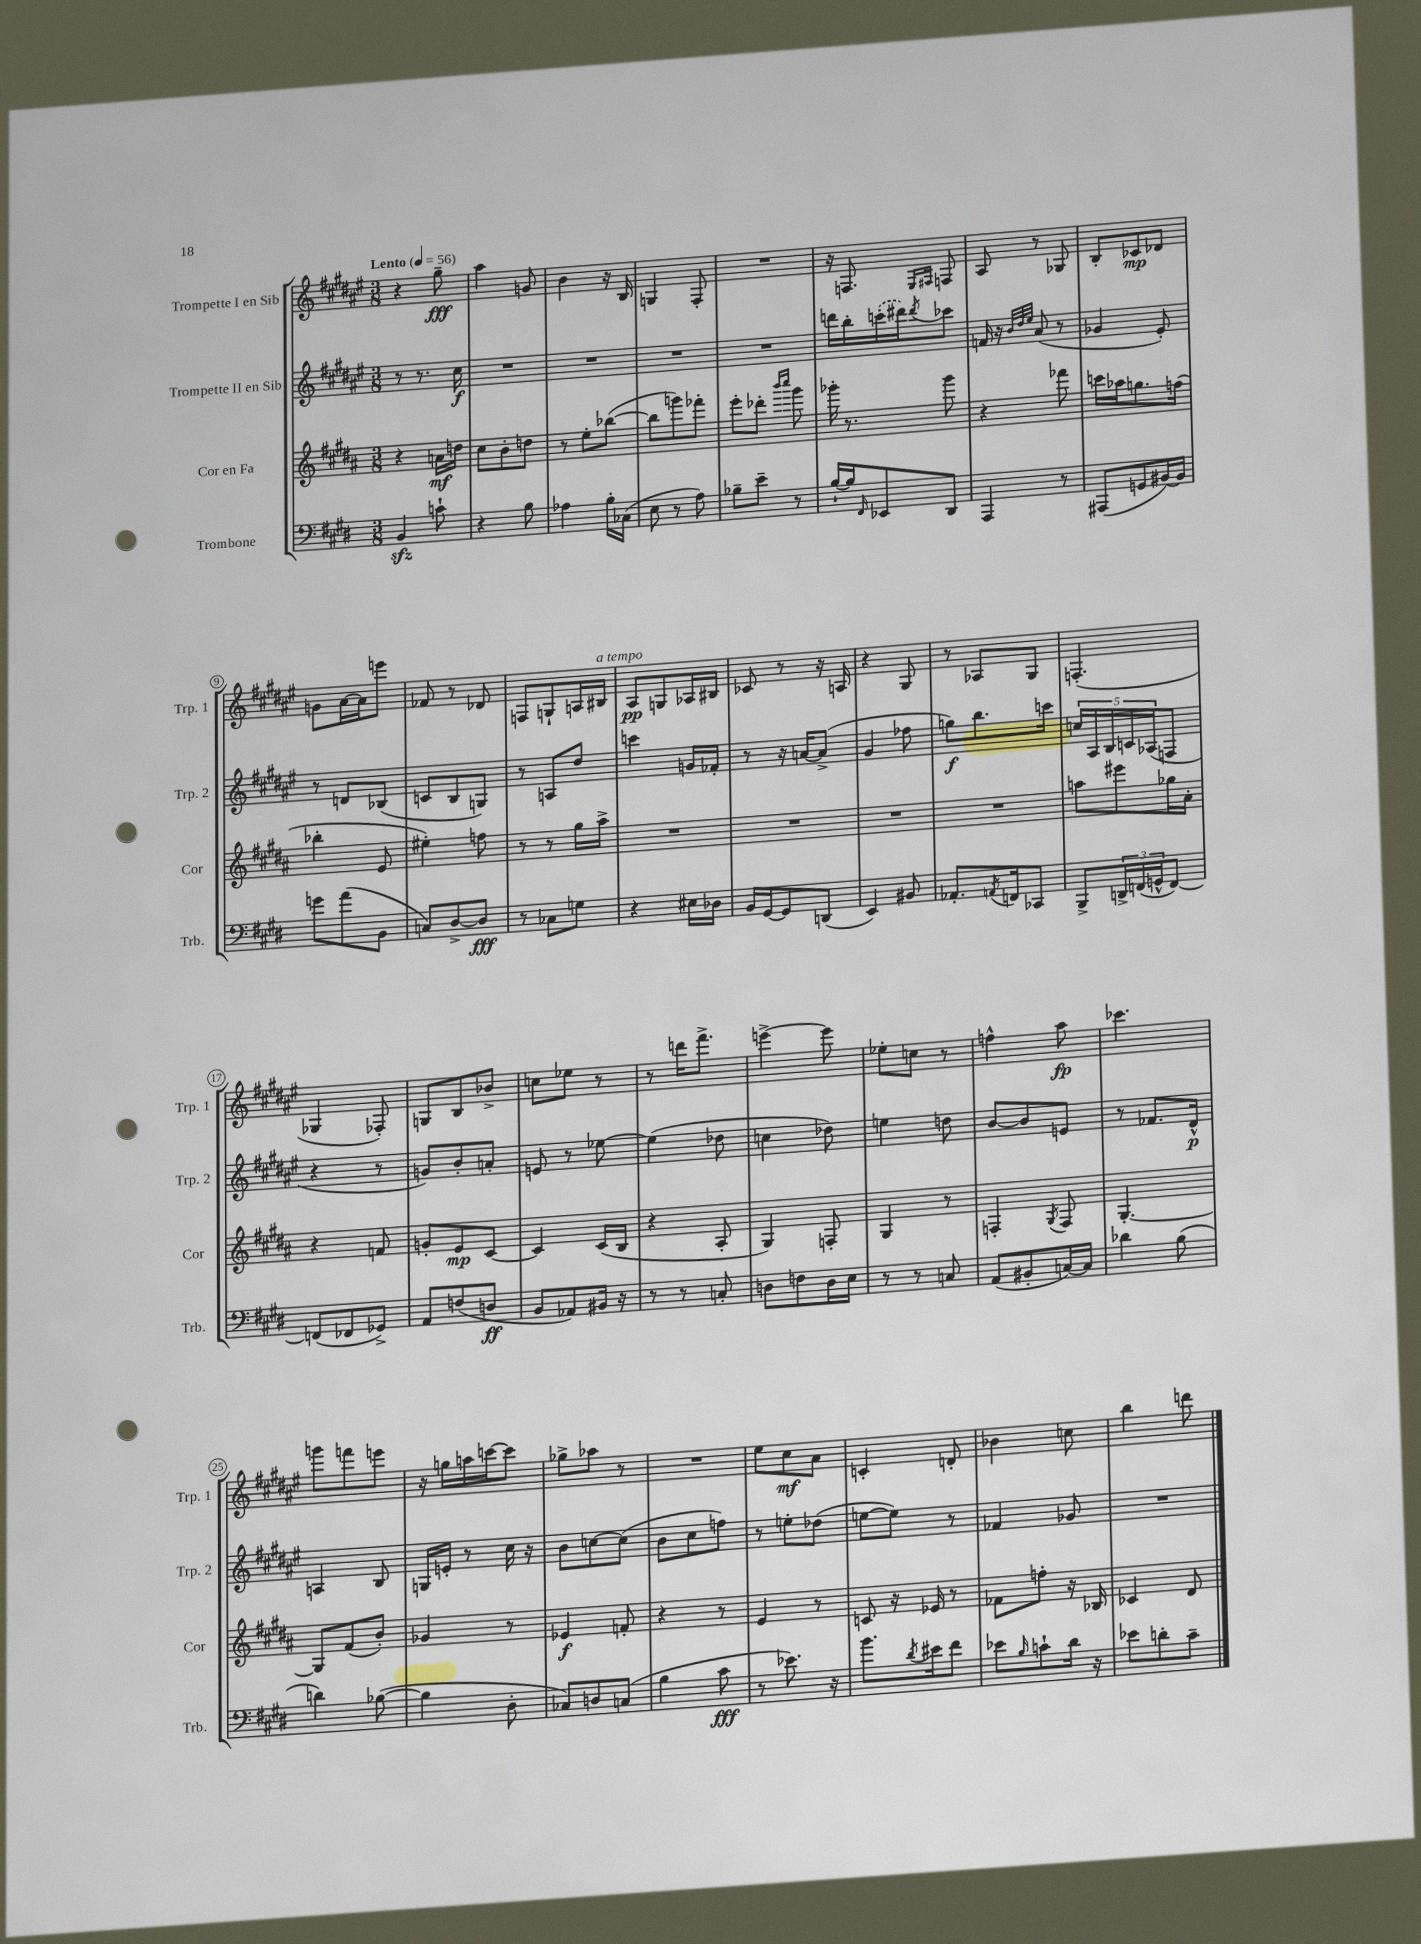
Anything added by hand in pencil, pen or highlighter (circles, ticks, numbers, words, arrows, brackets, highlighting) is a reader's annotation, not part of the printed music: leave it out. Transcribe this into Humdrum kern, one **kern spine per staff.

**kern	**kern	**kern	**kern
*staff4	*staff3	*staff2	*staff1
*clefF4	*clefG2	*clefG2	*clefG2
*k[f#c#g#d#]	*k[f#c#g#d#a#]	*k[f#c#g#d#a#e#]	*k[f#c#g#d#a#e#]
*M3/8	*M3/8	*M3/8	*M3/8
*MM56	*MM56	*MM56	*MM56
4BB	4r	8r	4r
.	.	8.r	.
8c`	16a	.	8gg#~
.	16dd	16cc#	.
=	=	=	=
4r	8cc#	4.r	4aa#
.	8b'	.	.
8B	8dd	.	8g
=	=	=	=
4A-	8r	4.r	4b
.	8ee'	.	.
16B'	([8bb-	.	16r
(16C-	.	.	16B
=	=	=	=
8E	8bb-]	4.r	4G
8r	8ggg)	.	.
8A)	8fff-'	.	8F#'
=	=	=	=
8B-~	8eee'	4.r	4.r
8e~	8ddd-'	.	.
.	16qqbbb	.	.
.	16qqcccc#	.	.
8r	8ggg#	.	.
=	=	=	=
[16B`	16ggg-'	16ddd	16r
16B]	8.r	16bb'	8.F
16qqFF#	.	.	.
8EE-	.	(16ccc'	.
.	.	16ddd#)	.
.	.	.	16qqE#
.	.	8qddd#	16qqF#
8DD#	8ggg-	8ccc-	8F
=	=	=	=
4AAA	4r	16f	8A#
.	.	16r	.
.	.	32qqb	.
.	.	32qqdd#	.
.	.	32qqee#	.
.	.	(8a#	8r
8r	8fff-	8r	8G-
=	=	=	=
(8AAA#	16ccc	4g-	8B'
.	16aa-	.	.
8GG	8.gg	.	8c-
[16BB#)	.	8e#')	8d-
16BB#]	(16ff	.	.
=	=	=	=
8g	4bb-'	8r	8g
(8a	.	8d	[16a#
.	.	.	16a#]
8BB	8e	(8B-	8eee
=	=	=	=
8C)	4ee#')	8c	8f-
[8D#^	.	8B	8r
8D#]	8ff	8G)	8d-
=	=	=	=
8r	8r	8r	8F
8C-	8r	8A	8G`
8G	16gg#	8dd#	16A
.	16aa#^	.	16B#
=	=	=	=
4r	4.r	4ccc	8A#
.	.	.	8G
16E#	.	16g	16A-
16D-	.	16f-'	16B#
=	=	=	=
16BB	4.r	8r	8c-
[16GG#	.	.	.
8GG#]	.	16r	8r
.	.	[16a	.
(8DD	.	(8a^]	16r
.	.	.	16A
=	=	=	=
4EE)	4.r	4g#	4r
8BB#	.	8ff-	8G#
=	=	=	=
8.AA-'	4.r	8gg)	8r
.	.	8.bb	8A-
8qAA	.	.	.
16FF	.	.	.
8CC-	.	.	8G#
.	.	16ccc	.
=	=	=	=
8BBB^	8aa	20cc	(4.F'
.	.	20A#	.
.	.	20B	.
24DD^	8eee#	.	.
.	.	20c	.
(24FF	.	.	.
.	.	(20A-	.
24GG^^	.	.	.
[8FF)	16gg-	8F	.
.	16a#'	.	.
=	=	=	=
(8FF]	4r	4r	4G-
8FF-	.	.	.
8GG-^)	8f	8r	8F-')
=	=	=	=
8AA	8g'	8g)	8G
(8F	8e	8b'	8B
8D	[8c#	8a'	8b-^
=	=	=	=
8BB	4c#]	8e	8cc
8AA-)	.	8r	8ee-
16BB#	(16c#	[8ee-	8r
16r	16B	.	.
=	=	=	=
8r	4r	(4ee-]	8r
8r	.	.	16ddd
.	.	.	8.fff#^
8C'	8A#'	8dd-	.
=	=	=	=
8D	4G#)	4cc	[4eee^
8F	.	.	.
16D	8F'	8dd-)	8eee]
16E	.	.	.
=	=	=	=
8r	4G#	4ee	8ee-'
8r	.	.	8cc
8C	8r	8dd	8r
=	=	=	=
(8AA	4F'	[8b	4ff^^
8BB#'	.	8b]	.
.	8qG#	.	.
[16C)	8F	8e	8aa#
16C]	.	.	.
=	=	=	=
4d-	[4.G#'	8r	4.ccc-
.	.	8.f-	.
(8B	.	.	.
.	.	16d#^^	.
=	=	=	=
4d)	8G#]	4A	8ggg
.	(8f#	.	8fff
([8B-	8b')	8B	8eee
=	=	=	=
4B-]	4g-	16G	16r
.	.	16e'	16gg
.	.	8r	16aa
.	.	.	[16ccc
8D#'	8r	16cc#	8ccc]
.	.	16r	.
=	=	=	=
8C-)	4e-	8b	8gg-^
8D	.	[8cc	8aa-
(8C	8f'	(8cc]	8r
=	=	=	=
4B	4r	8b	4.r
.	.	8cc#	.
8c#	8r	8ff)	.
=	=	=	=
8r	4e	8r	8ee#
8.e-)	.	8ee'	8cc#
.	8r	(8dd-	8a#
16r	.	.	.
=	=	=	=
8.b	8c	[8ee	4c'
.	16r	8ee])	.
8qd#	.	.	.
16e#	16e-	.	.
8f#	8r	8r	8d'
=	=	=	=
8e-	8f-	4f-	4b-
16qqB	.	.	.
8c`	8ff'	.	.
16d#	16r	8g-	8cc
16r	16B-	.	.
=	=	=	=
8e-	4c-	4.r	4bb
8d'	.	.	.
8c#~	8d#	.	8ddd
==	==	==	==
*-	*-	*-	*-
